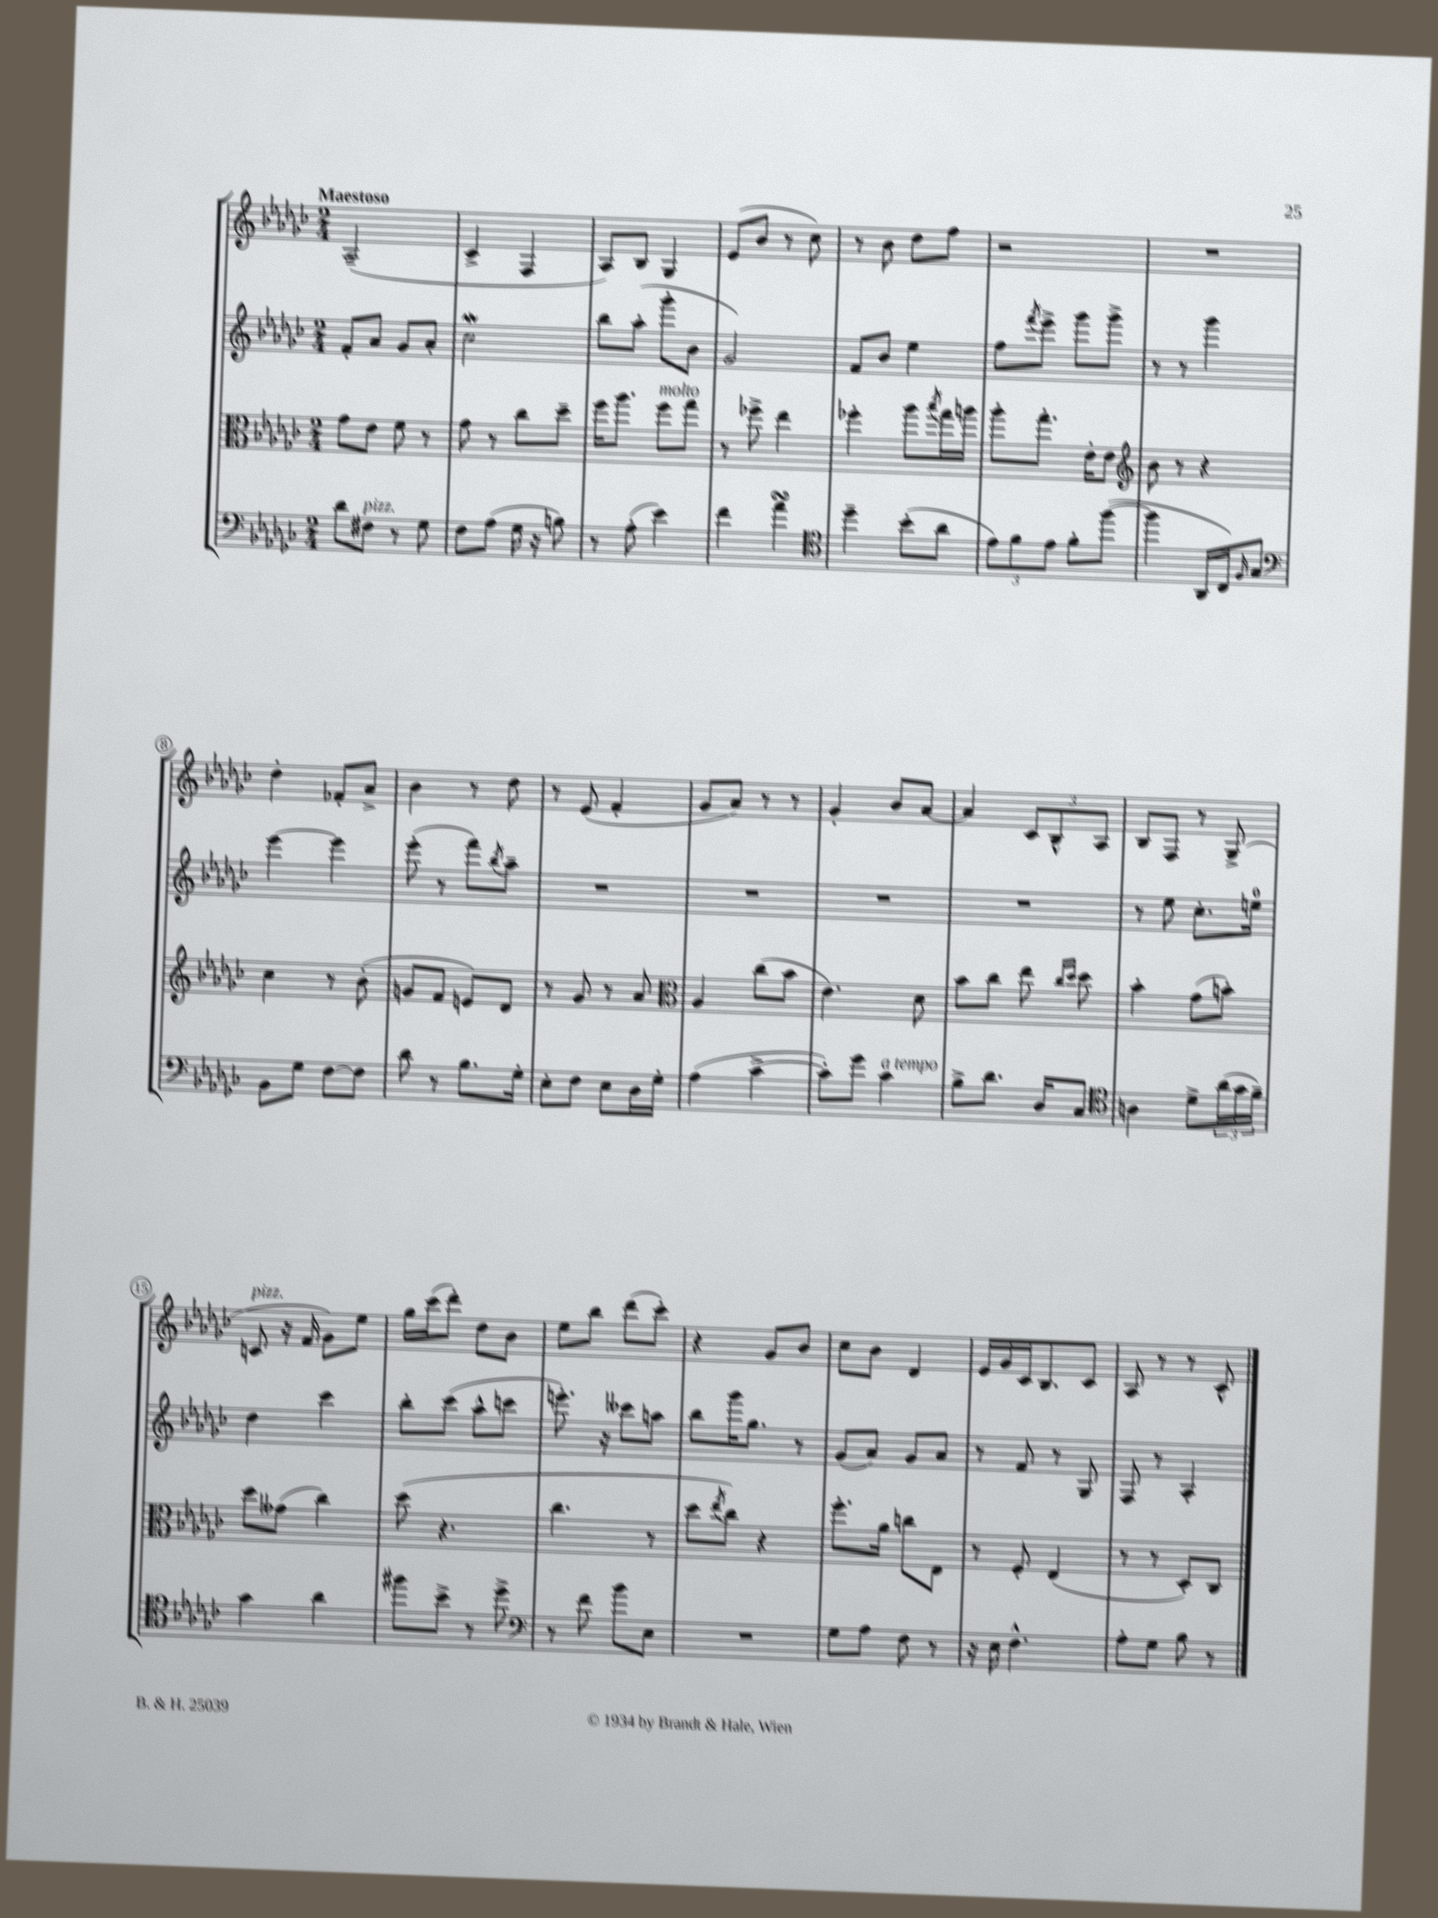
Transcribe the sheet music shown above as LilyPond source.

<<
\new StaffGroup <<
\new Staff = "s0" {
    \clef treble \key ges \major \numericTimeSignature \time 2/4 \tempo "Maestoso"
    aes2--( |
    ces'4-> f4 |
    aes8) bes8 ges4 |
    ees'8( bes'8 r8 ces''8) |
    r8 bes'8 des''8 f''8 |
    r2 |
    R2 |
    des''4-. fes'8-. aes'8-> |
    bes'4 r8 des''8 |
    r8 ees'8( f'4-. |
    ges'8 aes'8) r8 r8 |
    ges'4-. bes'8 aes'8~ |
    aes'4 \tuplet 3/2 { ces'8 bes8-^ aes8 } |
    bes8 f8 r8 ges8->( |
    c'8^\markup { \italic "pizz." } r16 f'16 ges'8) ees''8 |
    ges''16 ces'''16( des'''8-.) des''8 bes'8 |
    ees''8 bes''8 des'''8( ces'''8-.) |
    r4 ges'8 bes'8 |
    ces''8 bes'8 des'4 |
    ees'16 ges'16 ces'16 bes8. ces'8 |
    aes8 r8 r8 ces'8-^ \bar "|." |
}
\new Staff = "s1" {
    \clef treble \key ges \major \numericTimeSignature \time 2/4
    f'8-. aes'8 ges'8 aes'8-. |
    ces''2\mordent |
    bes''8 aes''8-.( ges'''8-. bes'8 |
    ges'2) |
    f'8 bes'8 ees''4 |
    f''8 \acciaccatura { f'''8 } ees'''8-> ges'''8 ges'''8-> |
    r8 r8 ges'''4 |
    ees'''4~ ees'''4 |
    ees'''8-.( r8 f'''8) \acciaccatura { bes''8 } aes''8-- |
    R2 |
    R2 |
    R2 |
    R2 |
    r8 ees''8 ces''8.-. e''16-0 |
    des''4 ces'''4 |
    bes''8-. ces'''8( aes''8-^ c'''8 |
    e'''8.-.) r16 ceses'''8 a''8 |
    bes''8 ges'''16 ges''8. r8 |
    ges'8( aes'8) ges'8 aes'8 |
    r8 f'8 r8 ges8 |
    f8 r8 aes4-. \bar "|." |
}
\new Staff = "s2" {
    \clef alto \key ges \major \numericTimeSignature \time 2/4
    ges'8 ees'8 f'8 r8 |
    ges'8 r8 ces''8 des''8-- |
    f''16 aes''8. f''8^\markup { \italic "molto" } ges''8 |
    r8 fes''8-> ees''4 |
    fes''4-. aes''8 \acciaccatura { bes''8 } ges''16 a''16 |
    aes''8-. ges''8.-. ees'16-. ees'8 |
    \clef treble bes'8 r8 r4 |
    ces''4 r8 bes'8-.( |
    g'8 f'8 e'8) des'8 |
    r8 ges'8 r8 aes'8 |
    \clef alto aes4 ces''8( bes'8 |
    ees'4.) des'8 |
    bes'8 ces''8 ees''8 \grace { ces''16 des''16 } des''8 |
    bes'4-. ges'8( b'8-.) |
    des''8 geses'8( ces''4) |
    des''8( r4. |
    ces''4. r8 |
    des''8 \acciaccatura { ees''8 } ces''8) r4 |
    f''8.-. aes'16 c''8 ees8 |
    r8 f8-. ees4( |
    r8 r8 des8-.) ces8 \bar "|." |
}
\new Staff = "s3" {
    \clef bass \key ges \major \numericTimeSignature \time 2/4
    des'8 fis8^\markup { \italic "pizz." } r8 ges8 |
    f8 aes8( ges16 r16 b8) |
    r8 aes8-.( ees'4) |
    f'4 aes'4\turn |
    \clef tenor des''4-- bes'8-.( aes'8 |
    \tuplet 3/2 { ees'8) f'8 ees'8 } f'8-. f''8~( |
    f''4 aes,16 ces16) \grace { f16 } ges8 |
    \clef bass bes,8 ges8 f8~ f8 |
    des'8 r8 bes8. ges16-. |
    ees8-. f8 ees8 des16 ges16-. |
    aes4( ces'4~-> |
    ces'8-.) ges'8 ces'4^\markup { \italic "a tempo" } |
    bes8-> des'8. des16 ces8 |
    \clef tenor a4 des'8-> \tuplet 3/2 { aes'16( ges'16 f'16--) } |
    ges'4 aes'4 |
    fis''8 bes'8-> r8 des''8-> |
    \clef bass r8 f'8 bes'8 ees8 |
    R2 |
    ges8 aes8 f8 r8 |
    r16 ees16 f4.-^ |
    aes8-. ges8 bes8 r8 \bar "|." |
}
>>
>>
\layout { \context { \Score \override BarNumber.stencil = #(make-stencil-circler 0.1 0.3 ly:text-interface::print) } }
